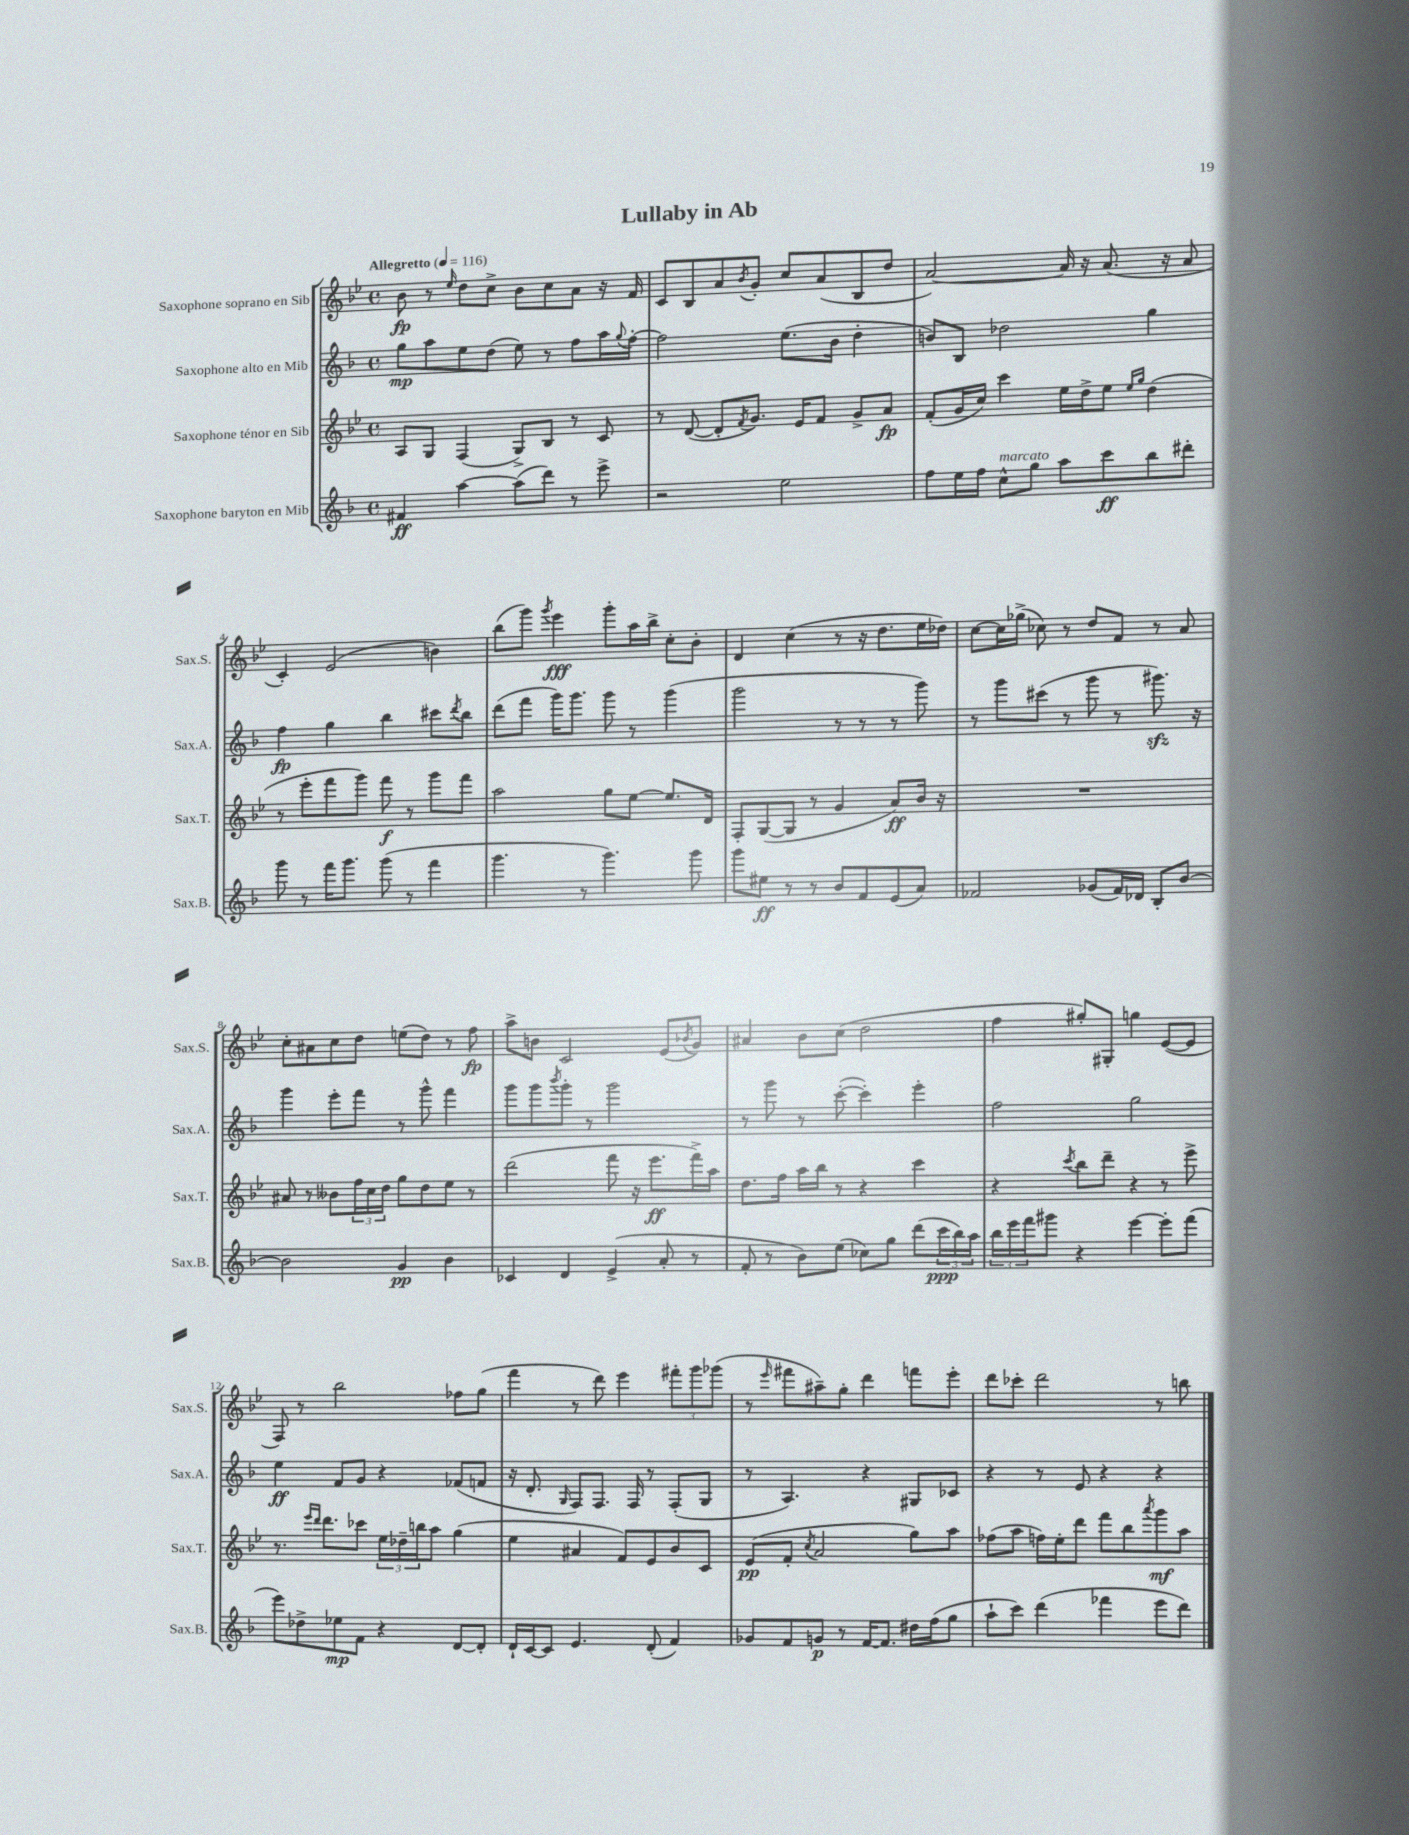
\header { title = "Lullaby in Ab" }
<<
\new StaffGroup <<
\new Staff = "s0" \with { instrumentName = "Saxophone soprano en Sib" shortInstrumentName = "Sax.S." } {
    \clef treble \key bes \major \defaultTimeSignature \time 4/4 \tempo "Allegretto" 4 = 116
    bes'8\fp r8 \grace { ees''16 } d''8 c''8-> bes'8 c''8 a'8 r16 f'16 |
    c'8 bes8 a'8 \acciaccatura { bes'8 } g'8-. c''8 a'8( bes8 d''8 |
    a'2~) a'16 r16 a'8.( r16 a'8 |
    c'4-.) ees'2( b'4) |
    bes''8( g'''8) \acciaccatura { g'''8 } ees'''4\fff g'''8-. a''16 bes''16-> c''8-. bes'8-. |
    d'4 c''4( r8 r16 d''8. ees''16 des''16) |
    c''8~ c''16 ges''16->( ces''8) r8 d''8 f'8 r8 a'8 |
    c''8-. ais'8 c''8 d''8 e''8( d''8) r8 f''8\fp |
    a''8-> b'8 c'2 ees'8( \acciaccatura { bes'8 } g'8) |
    ais'4 bes'8 c''8( d''2 |
    f''4 gis''8-.) gis8-. g''4 ees'8~( ees'8 |
    f8) r8 bes''2 fes''8 g''8( |
    f'''4 r8 d'''8) ees'''4 \tuplet 3/2 { fis'''8-. g'''8 ges'''8( } |
    r8 \grace { ees'''16 } fis'''8 ais''8--) g''8-. d'''4 f'''8 ees'''8-. |
    d'''8 ces'''8-. d'''2 r8 b''8 \bar "|." |
}
\new Staff = "s1" \with { instrumentName = "Saxophone alto en Mib" shortInstrumentName = "Sax.A." } {
    \clef treble \key f \major \defaultTimeSignature \time 4/4
    g''8\mp a''8 e''8 d''8( e''8) r8 f''8 a''16 \appoggiatura { g''8 } f''16~-. |
    f''2 e''8.( bes'16 d''4-. |
    b'8) bes8 des''2 g''4 |
    f''4\fp g''4 bes''4 cis'''8 \acciaccatura { d'''8 } bes''8 |
    d'''8( f'''8 g'''16) g'''8. g'''8 r8 g'''4( |
    g'''2 r8 r8 r8 g'''8) |
    r8 g'''8 cis'''8( r8 g'''8 r8 gis'''8.\sfz) r16 |
    g'''4 e'''8-. f'''8 r8 g'''8-^ f'''4 |
    g'''8 g'''8 \acciaccatura { bes'''8 } g'''8-. r8 g'''2 |
    r8 g'''8 r8 c'''8~-.( c'''4-.) e'''4-. |
    f''2 g''2 |
    e''4\ff f'8 g'8 r4 fes'8( f'8 |
    r16 d'8.-. \grace { g16 } f8) f8. f16 r8 f8-.( g8 |
    r8 a4.) r4 gis8 ces'8 |
    r4 r8 e'8 r4 r4 \bar "|." |
}
\new Staff = "s2" \with { instrumentName = "Saxophone ténor en Sib" shortInstrumentName = "Sax.T." } {
    \clef treble \key bes \major \defaultTimeSignature \time 4/4
    a8 g8 f4( g8->) bes8 r8 c'8 |
    r8 d'8~( d'8-. \acciaccatura { f'8 } g'8.) ees'16 f'8 g'8-> a'8\fp |
    f'8-.( g'16 c''16) c'''4 ees''16 d''16-> ees''8 \grace { ees''16 g''16 } d''4( |
    r8 ees'''8-. f'''8 g'''8) f'''8\f r8 g'''8 f'''8 |
    a''2 g''8 ees''8~ ees''8. d'16 |
    f8-. g8~( g8 r8 g'4 a'8\ff) bes'16 r16 |
    R1 |
    ais'8 r8 beses'8 \tuplet 3/2 { f''16 c''16 d''16 } g''8 d''8 ees''8 r8 |
    d'''2( f'''8 r16 ees'''8.\ff f'''16->) a''16 |
    d''8. f''16 a''16 bes''16 r8 r4 c'''4 |
    r4 \acciaccatura { c'''8 } bes''8 d'''8-- r4 r8 ees'''8-> |
    r8. \grace { ees'''16 d'''16 } d'''8. ces'''8 \tuplet 3/2 { ees''16 des''16-- b''16 } a''8 g''4( |
    ees''4 ais'4 f'8) ees'8 bes'8 c'8 |
    ees'8\pp( f'8-. \acciaccatura { c''8 } a'2 g''8) a''8 |
    fes''8( a''8 f''16) ees''16-. d'''8 f'''8 bes''8 \acciaccatura { a'''8 } g'''8\mf a''8 \bar "|." |
}
\new Staff = "s3" \with { instrumentName = "Saxophone baryton en Mib" shortInstrumentName = "Sax.B." } {
    \clef treble \key f \major \defaultTimeSignature \time 4/4
    fis'4\ff a''4~ a''8( d'''8) r8 e'''8-> |
    r2 e''2 |
    f''8 e''16 f''16 c''8-^^\markup { \italic "marcato" } g''8 a''8 c'''8\ff bes''8 dis'''8-. |
    g'''8 r8 f'''16 g'''8. g'''8( r8 f'''4 |
    g'''4. r8 g'''4.) g'''8 |
    g'''8 eis''8\ff r8 r8 bes'8 f'8 e'8( a'8) |
    fes'2 ges'8( fes'16) des'16 bes8-. bes'8~ |
    bes'2 g'4\pp bes'4 |
    ces'4 d'4 e'4->( a'8-. r8 |
    f'8-. r8 bes'8) e''8( ces''8) g''8 d'''8( \tuplet 3/2 { c'''16\ppp bes''16) a''16 } |
    \tuplet 3/2 { bes''16 e'''16 f'''16 } gis'''8 r4 e'''4~ e'''8-. f'''8( |
    e'''8) des''8-> ees''8\mp f'8 r4 d'8~ d'8-. |
    d'16-! c'16~ c'8 e'4. d'8-.( f'4) |
    ges'8 f'8 g'8\p r8 f'16~ f'8. dis''16 f''16( g''8 |
    a''8-! c'''8) d'''4( fes'''4 e'''8 d'''8) \bar "|." |
}
>>
>>
